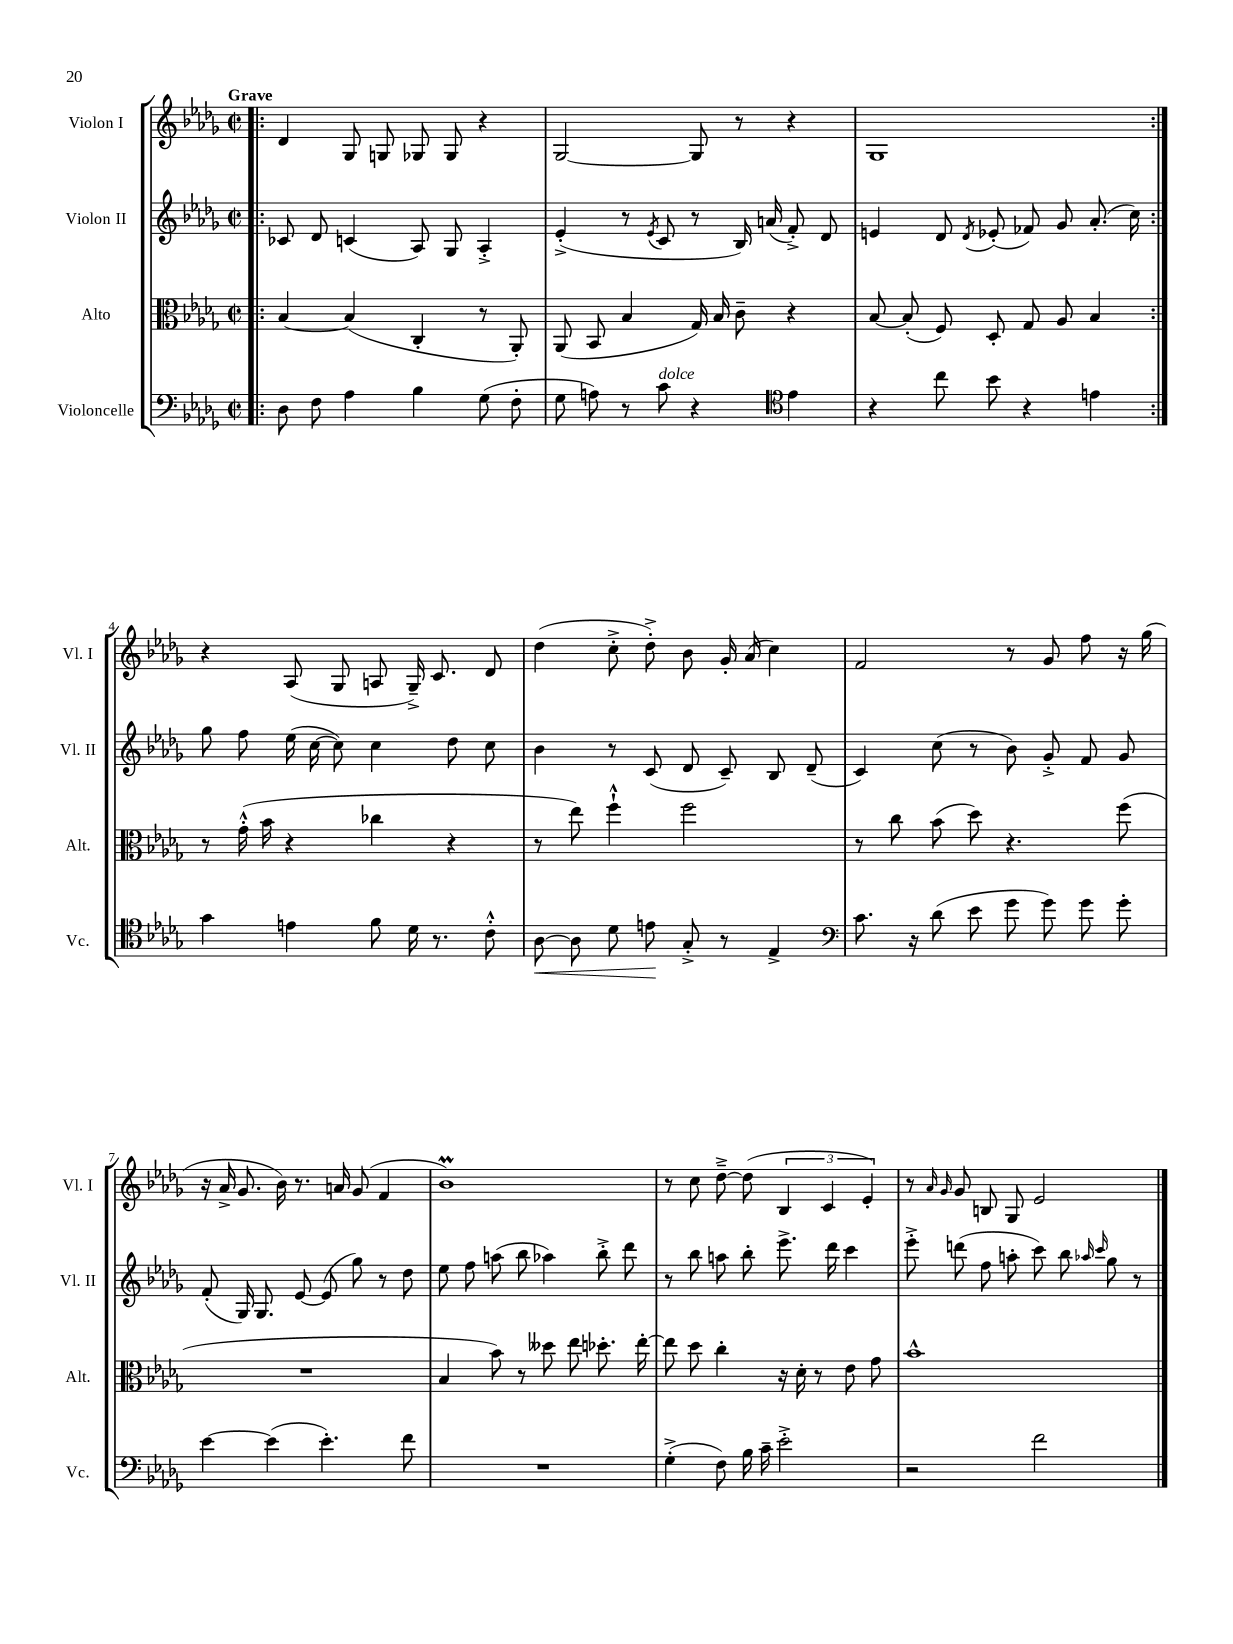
<<
\new StaffGroup <<
\new Staff = "s0" \with { instrumentName = "Violon I" shortInstrumentName = "Vl. I" } {
    \clef treble \key des \major \defaultTimeSignature \time 2/2 \tempo "Grave"
    \autoBeamOff \repeat volta 2 { \bar ".|:" des'4 ges8 g8 ges8 ges8 r4 |
    ges2~ ges8 r8 r4 |
    ges1 | }
    r4 aes8( ges8 a8 ges16--->) c'8. des'8 |
    des''4( c''8-.-> des''8-.->) bes'8 ges'16-. aes'16( c''4) |
    f'2 r8 ges'8 f''8 r16 ges''16( |
    r16 aes'16-> ges'8. bes'16) r8. a'16 ges'8( f'4 |
    bes'1\prall) |
    r8 c''8 des''8~---> des''8( \tuplet 3/2 { bes4 c'4 ees'4-.) } |
    r8 \grace { aes'16 ges'16 } ges'8 b8 ges8 ees'2 \bar "|." |
}
\new Staff = "s1" \with { instrumentName = "Violon II" shortInstrumentName = "Vl. II" } {
    \clef treble \key des \major \defaultTimeSignature \time 2/2
    \autoBeamOff \repeat volta 2 { \bar ".|:" ces'8 des'8 c'4( aes8) ges8 aes4-.-> |
    ees'4-.->( r8 \acciaccatura { ees'8 } c'8 r8 bes16) a'16( f'8-.->) des'8 |
    e'4 des'8 \acciaccatura { des'8 } ees'8-.( fes'8) ges'8 aes'8.-.( c''16) | }
    ges''8 f''8 ees''16( c''16~ c''8) c''4 des''8 c''8 |
    bes'4 r8 c'8( des'8 c'8--) bes8 des'8--( |
    c'4) c''8( r8 bes'8) ges'8-.-> f'8 ges'8 |
    f'8-.( ges16) ges8. ees'8~ ees'8( ges''8) r8 des''8 |
    ees''8 f''8 a''8( bes''8 aes''4) bes''8-.-> des'''8 |
    r8 bes''8 a''8 bes''8-. ees'''8.-> des'''16 c'''4 |
    ees'''8-.-> d'''8( f''8 a''8-. c'''8) bes''8 \grace { aes''16 c'''16 } ges''8 r8 \bar "|." |
}
\new Staff = "s2" \with { instrumentName = "Alto" shortInstrumentName = "Alt." } {
    \clef alto \key des \major \defaultTimeSignature \time 2/2
    \autoBeamOff \repeat volta 2 { \bar ".|:" bes4~ bes4( c4-. r8 aes,8-.) |
    aes,8( bes,8 bes4 ges16) bes16 c'8-- r4 |
    bes8~ bes8-.( f8) des8-. ges8 aes8 bes4 | }
    r8 ges'16-.-^( bes'16 r4 ces''4 r4 |
    r8 ees''8) f''4-!-^ f''2 |
    r8 c''8 bes'8( des''8) r4. f''8( |
    R1 |
    bes4 bes'8) r8 deses''8 ees''8 des''8.-. ees''16~-. |
    ees''8 des''8 c''4-. r16 des'16-. r8 ees'8 ges'8 |
    bes'1-^ \bar "|." |
}
\new Staff = "s3" \with { instrumentName = "Violoncelle" shortInstrumentName = "Vc." } {
    \clef bass \key des \major \defaultTimeSignature \time 2/2
    \autoBeamOff \repeat volta 2 { \bar ".|:" des8 f8 aes4 bes4 ges8( f8-. |
    ges8 a8) r8 c'8^\markup { \italic "dolce" } r4 \clef tenor ees'4 |
    r4 c''8 bes'8 r4 e'4 | }
    ges'4 e'4 f'8 des'16 r8. c'8-.-^ |
    aes8~\< aes8 des'8 e'8\! ges8-.-> r8 ees4-> |
    \clef bass c'8. r16 des'8( ees'8 ges'8 ges'8) ges'8 ges'8-. |
    ees'4~ ees'4( ees'4.-.) f'8 |
    R1 |
    ges4-.->( f8) bes16 c'16-- ees'2-.-> |
    r2 f'2 \bar "|." |
}
>>
>>
